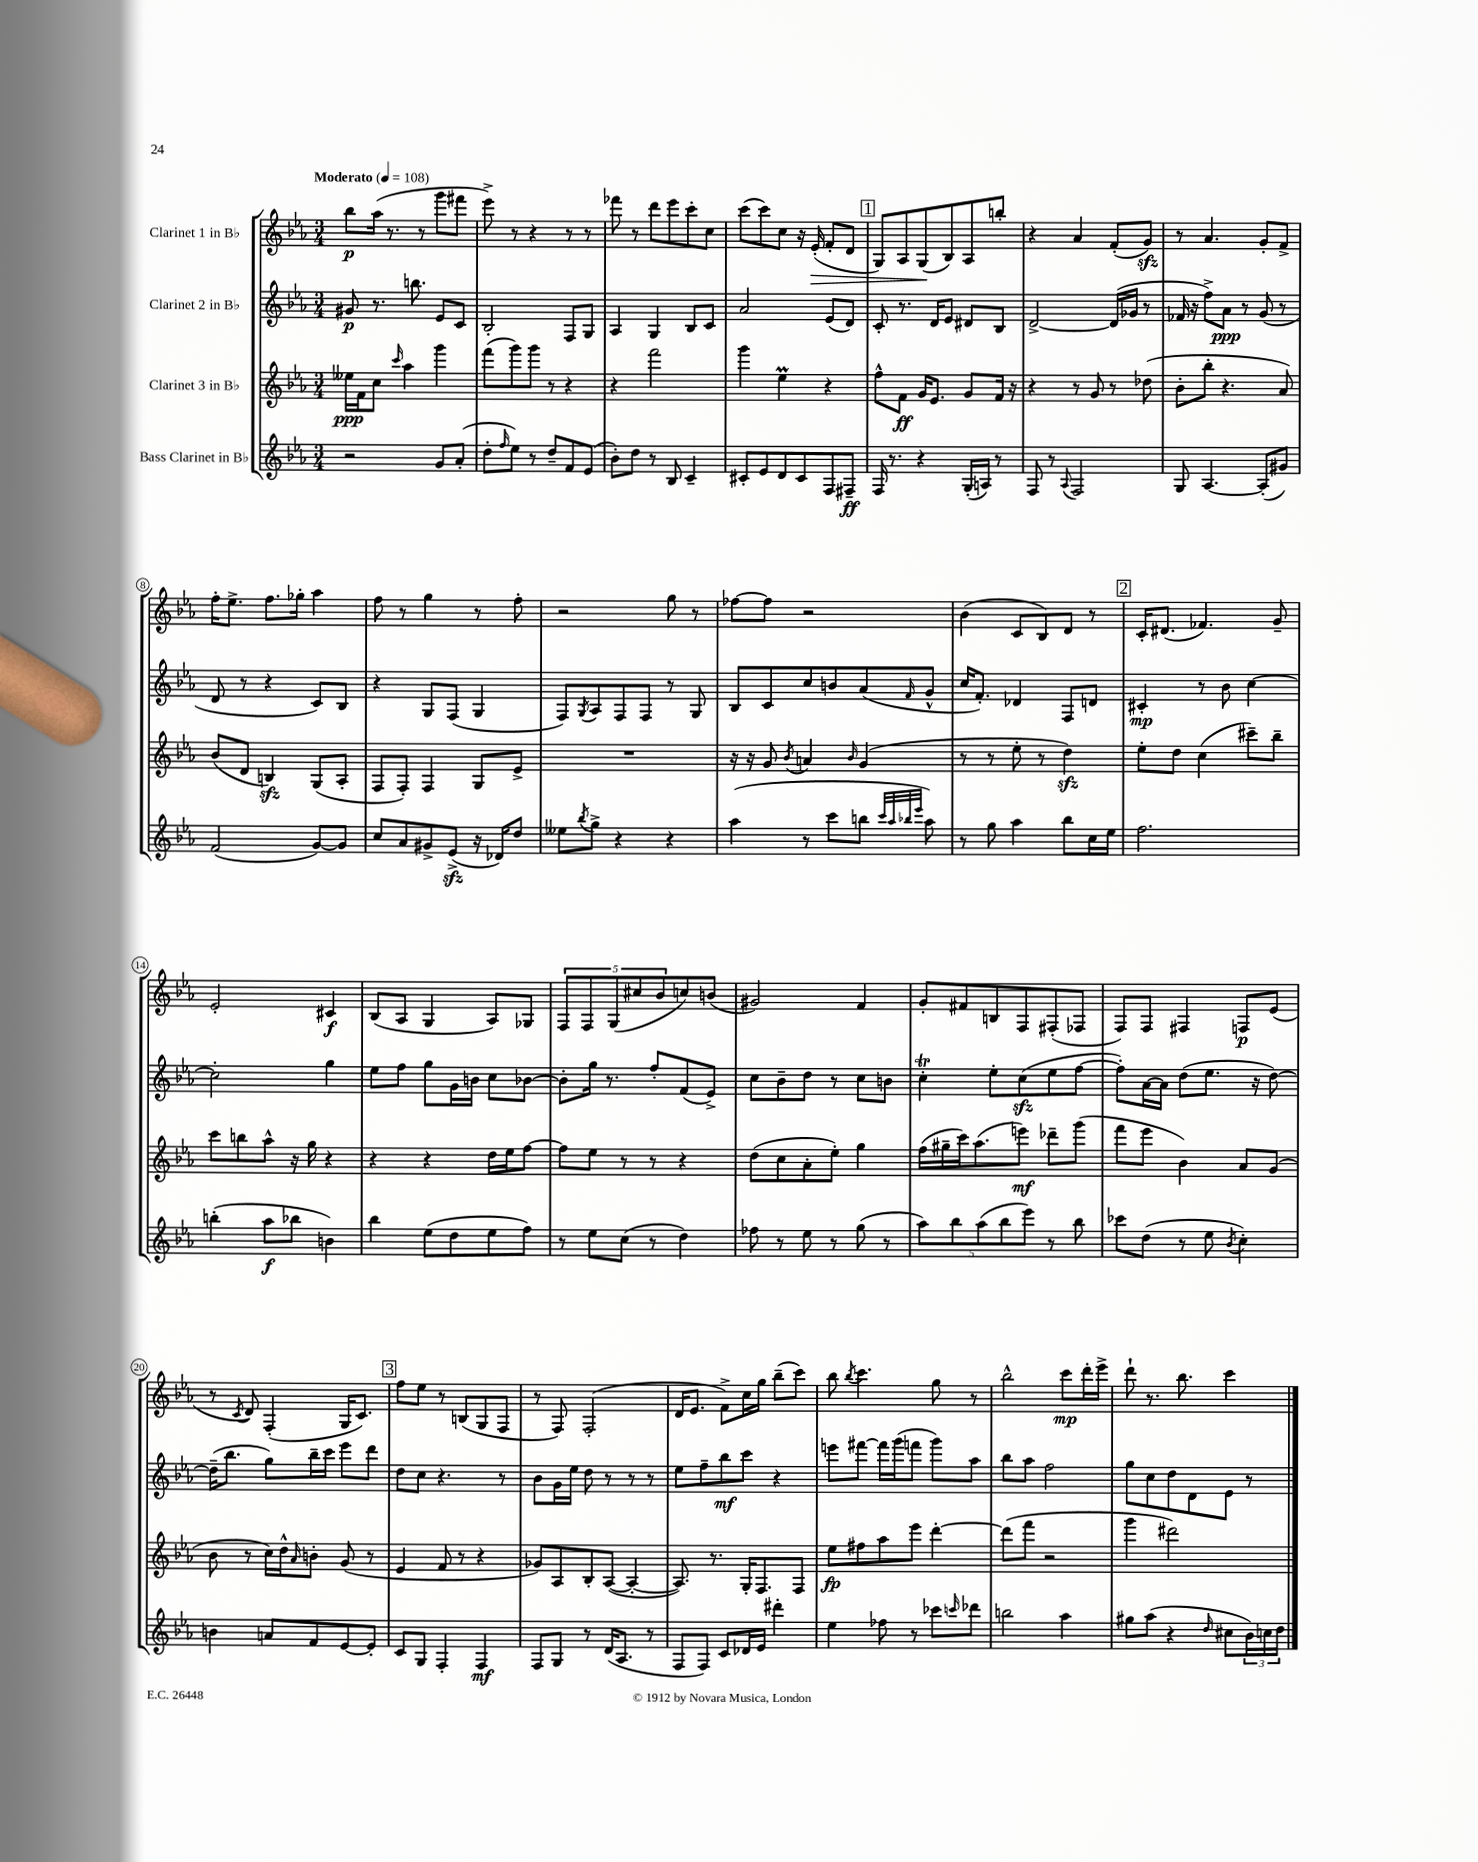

**kern	**dynam	**kern	**dynam	**kern	**dynam	**kern	**dynam
*part4	*part4	*part3	*part3	*part2	*part2	*part1	*part1
*staff4	*staff4	*staff3	*staff3	*staff2	*staff2	*staff1	*staff1
*I"Bass Clarinet in B♭	*	*I"Clarinet 3 in B♭	*	*I"Clarinet 2 in B♭	*	*I"Clarinet 1 in B♭	*
*clefG2	*	*clefG2	*	*clefG2	*	*clefG2	*
*k[b-e-a-]	*	*k[b-e-a-]	*	*k[b-e-a-]	*	*k[b-e-a-]	*
*M3/4	*	*M3/4	*	*M3/4	*	*M3/4	*
*MM108	*	*MM108	*	*MM108	*	*MM108	*
=1	=1	=1	=1	=1	=1	=1	=1
!	!	!	!	!	!	!LO:TX:a:B:t=Moderato	!
2r	.	16ee--X\LL	ppp	8g#X/	p	8bb-\L	p
.	.	16f\J	.	.	.	.	.
.	.	8cc\J	.	8.r	.	(16aa-\Jk	.
.	.	.	.	.	.	8.r	.
.	.	16qqccc/	.	.	.	.	.
.	.	4aa-\	.	.	.	.	.
.	.	.	.	8.bbn\	.	.	.
.	.	.	.	.	.	8r	.
8g/L	.	4ggg\	.	8e-/L	.	8ggg\L	.
(8a-'/J	.	.	.	8c/J	.	8fff#X\J	.
=2	=2	=2	=2	=2	=2	=2	=2
8dd'\L	.	(8fff\L	.	2B-'/	.	8eee-^\)	.
16qqff/	.	.	.	.	.	.	.
8ee-\J)	.	8ggg\)	.	.	.	8r	.
8r	.	8ggg\J	.	.	.	4r	.
8dd~/L	.	8r	.	.	.	.	.
8f/	.	4r	.	8F/L	.	8r	.
(8e-/J	.	.	.	8G/J	.	8r	.
=3	=3	=3	=3	=3	=3	=3	=3
8b-'\L)	.	4r	.	4A-/	.	8fff-X\	.
8dd\J	.	.	.	.	.	8r	.
8r	.	2fff\	.	4G/	.	8ddd\L	.
8B-/	.	.	.	.	.	8eee-\	.
4c~/	.	.	.	8B-/L	.	8ccc'\	.
.	.	.	.	8c/J	.	8cc\J	.
=4	=4	=4	=4	=4	=4	=4	=4
8c#X'/L	.	4ggg\	.	2a-/	.	(8ccc\L	.
8e-/	.	.	.	.	.	8ccc\)	.
8d/	.	4ee-M\	.	.	.	8cc\J	.
8c#/	.	.	.	.	.	16r	.
!	!	!	!	!	!	!	!LO:HP:b
.	.	.	.	.	.	(16e-'/	>
8F/	.	4r	.	(8e-/L	.	8f'/L	.
8F#X~/J	ff	.	.	8d/J)	.	8d/J	.
!!LO:REH:place=s1:t=1
=5	=5	=5	=5	=5	=5	=5	=5
16F/	.	8ff^^\L	.	8c'/	.	8G/L)	.
8.r	.	.	.	.	.	.	.
.	.	8f\J	ff	8.r	.	8A-/	.
4r	.	16g/KL	.	.	.	(8G/	.
.	.	8.e-/J	.	16d/KL	.	.	.
.	.	.	.	8e-/J	.	8B-/)	]
(16G'/LL	.	8g/L	.	8d#X/L	.	8A-/	.
16An/JJ)	.	.	.	.	.	.	.
8r	.	16f/Jk	.	8B-/J	.	8bbn'/J	.
.	.	16r	.	.	.	.	.
=6	=6	=6	=6	=6	=6	=6	=6
8F/	.	4r	.	[2d^/	.	4r	.
8r	.	.	.	.	.	.	.
8qqA-/	.	.	.	.	.	.	.
2F/	.	8r	.	.	.	4a-/	.
.	.	8g/	.	.	.	.	.
.	.	8r	.	(16d/LL]	.	(8f'/L	.
.	.	.	.	16g-X/JJ	.	.	.
.	.	(8dd-X\	.	8r	.	8gzz/J)	.
=7	=7	=7	=7	=7	=7	=7	=7
8G/	.	8b-'\L	.	16f-X/	.	8r	.
.	.	.	.	16r	.	.	.
[4.A-/	.	8bb-'\J	.	8ff^\L)	.	4.a-/	.
.	.	4.r	.	8a-\J	ppp	.	.
.	.	.	.	8r	.	.	.
(8A-'/L]	.	.	.	(8g/	.	8g'/L	.
8g#X/J)	.	8a-/)	.	8r	.	8f^/J	.
!!LO:LB:g=z
=8	=8	=8	=8	=8	=8	=8	=8
(2f/	.	(8b-/L	.	8d/	.	16ff'\KL	.
.	.	.	.	.	.	8.ee-^\J	.
.	.	8d/J	.	8r	.	.	.
.	.	4Bnzz/)	.	4r	.	8.ff\L	.
.	.	.	.	.	.	16gg-X'\Jk	.
[8g/L)	.	(8G/L	.	8c/L)	.	4aa-\	.
8g/J]	.	8A-'/J	.	8B-/J	.	.	.
=9	=9	=9	=9	=9	=9	=9	=9
8cc/L	.	8F/L	.	4r	.	8ff\	.
8a-/	.	8F'/J)	.	.	.	8r	.
8g#X^/	.	4F/	.	8G/L	.	4gg\	.
(8e-zz^/J	.	.	.	(8F/J	.	.	.
16r	.	8G/L	.	4G/	.	8r	.
16d-X/KL)	.	.	.	.	.	.	.
8dd/J	.	8e-^/J	.	.	.	8ff'\	.
=10	=10	=10	=10	=10	=10	=10	=10
8ee--X\L	.	2.r	.	8F/L)	.	2r	.
8qbb-/	.	.	.	8qG/	.	.	.
8gg^\J	.	.	.	8A-/	.	.	.
4r	.	.	.	8F/	.	.	.
.	.	.	.	8F/J	.	.	.
4r	.	.	.	8r	.	8gg\	.
.	.	.	.	8G/	.	8r	.
=11	=11	=11	=11	=11	=11	=11	=11
(4aa-\	.	16r	.	8B-/L	.	[8ff-X\L	.
.	.	16r	.	.	.	.	.
.	.	8g/	.	8c/	.	8ff-\J]	.
.	.	8qb-/	.	.	.	.	.
8r	.	4an/	.	8cc/	.	2r	.
8ccc\L	.	.	.	8bn/	.	.	.
.	.	16qqb-/	.	.	.	.	.
8bbn\J	.	(4g/	.	(8a-/	.	.	.
32qqccc/LLL	.	.	.	.	.	.	.
32qqaa-/	.	.	.	.	.	.	.
32qqbb-X/	.	.	.	.	.	.	.
32qqeee-/JJJ	.	.	.	16qqf/	.	.	.
8aa-\)	.	.	.	8g^^/J	.	.	.
=12	=12	=12	=12	=12	=12	=12	=12
8r	.	8r	.	16cc/KL	.	(4b-\	.
.	.	.	.	8.f'/J)	.	.	.
8gg\	.	8r	.	.	.	.	.
4aa-\	.	8ee-'\	.	4d-X/	.	8c/L	.
.	.	8r	.	.	.	8B-/)	.
8bb-\L	.	4ddzz\)	.	8F/L	.	8d/J	.
16cc\L	.	.	.	8dn/J	.	8r	.
16ee-\JJ	.	.	.	.	.	.	.
!!LO:REH:place=s1:t=2
=13	=13	=13	=13	=13	=13	=13	=13
2.ff\	.	8ee-'\L	.	4c#X'/	mp	16c'/KL	.
.	.	.	.	.	.	(8.d#X/J	.
.	.	8dd\J	.	.	.	.	.
.	.	(4cc\	.	8r	.	4.f-X/)	.
.	.	.	.	8b-\	.	.	.
.	.	8ccc#X~\L)	.	[4cc\	.	.	.
.	.	8bb-~\J	.	.	.	8g~/	.
!!LO:LB:g=z
=14	=14	=14	=14	=14	=14	=14	=14
(4bbn'\	.	8ccc\L	.	2cc'\]	.	2e-'/	.
.	.	8bbn\	.	.	.	.	.
8aa-\L	f	8aa-^^\J	.	.	.	.	.
8bb-X\J	.	16r	.	.	.	.	.
.	.	16gg\	.	.	.	.	.
4bn\)	.	4r	.	4gg\	.	4c#X/	f
=15	=15	=15	=15	=15	=15	=15	=15
4bb-\	.	4r	.	8ee-\L	.	(8B-/L	.
.	.	.	.	8ff\J	.	8A-/J	.
(8ee-\L	.	4r	.	8gg\L	.	4G/	.
8dd\	.	.	.	16g\L	.	.	.
.	.	.	.	16bn\JJ	.	.	.
8ee-\	.	16dd\LL	.	8cc\L	.	8A-/L)	.
.	.	16ee-\J	.	.	.	.	.
8ff\J)	.	[8ff\J	.	[8b-X\J	.	8G-X/J	.
=16	=16	=16	=16	=16	=16	=16	=16
8r	.	8ff\L]	.	8b-'\L]	.	10F/L	.
.	.	.	.	.	.	10F/	.
8ee-\L	.	8ee-\J	.	16gg\Jk	.	.	.
.	.	.	.	8.r	.	.	.
.	.	.	.	.	.	(10G/	.
(8cc\J	.	8r	.	.	.	.	.
.	.	.	.	.	.	10cc#X/	.
8r	.	8r	.	8ff'/L	.	.	.
.	.	.	.	.	.	10b-/	.
4dd\)	.	4r	.	(8f/	.	8ccn/)	.
.	.	.	.	8e-^/J)	.	(8bn/J	.
=17	=17	=17	=17	=17	=17	=17	=17
8ff-X\	.	(8dd\L	.	8cc\L	.	2g#X/)	.
8r	.	8cc\	.	8b-~\	.	.	.
8ee-\	.	8a-'\	.	8dd\J	.	.	.
8r	.	8ee-'\J)	.	8r	.	.	.
(8gg\	.	4gg\	.	8cc\L	.	4f/	.
8r	.	.	.	8bn\J	.	.	.
=18	=18	=18	=18	=18	=18	=18	=18
10aa-\L)	.	(16ff\LL	.	4ccT'\	.	8g'/L	.
.	.	16gg#X~\	.	.	.	.	.
10bb-\	.	.	.	.	.	.	.
.	.	16ccc\J)	.	.	.	8f#X/	.
.	.	(8.aa-\	.	.	.	.	.
(10aa-\	.	.	.	.	.	.	.
.	.	.	.	8ee-'\L	.	8Bn/	.
10bb-\	.	.	.	.	.	.	.
.	.	8eeen\J)	mf	(8cczz\	.	8F/	.
10eee-\J)	.	.	.	.	.	.	.
8r	.	8ddd-X~\L	.	8ee-\	.	(8F#X'/	.
8bb-\	.	(8ggg\J	.	[8ff\J	.	8F-X/J	.
=19	=19	=19	=19	=19	=19	=19	=19
8ccc-X\L	.	8fff\L	.	8ff'\L])	.	8F/L)	.
(8dd\J	.	8eee-\J	.	[16a-\L	.	8F/J	.
.	.	.	.	16a-\JJ]	.	.	.
8r	.	4b-\)	.	(8dd\L	.	4F#X/	.
8ee-\	.	.	.	8.ee-\J	.	.	.
8qb-/	.	.	.	.	.	.	.
4cc'\)	.	8a-/L	.	.	.	8Fn/L	p
.	.	.	.	16r	.	.	.
.	.	(8g/J	.	[8dd\)	.	(8e-/J	.
!!LO:LB:g=z
=20	=20	=20	=20	=20	=20	=20	=20
4bn\	.	8b-\	.	(16dd~\KL]	.	8r	.
.	.	.	.	8.bb-\J	.	.	.
.	.	.	.	.	.	8qc/	.
.	.	8r	.	.	.	8d/)	.
8an/L	.	16cc\LL)	.	8gg\L)	.	(4F'/	.
.	.	16dd^^\J	.	.	.	.	.
.	.	16qqa-/	.	.	.	.	.
8f/	.	8bn'\J	.	16bb-~\L	.	.	.
.	.	.	.	16ccc\JJ	.	.	.
[8e-/	.	(8g/	.	8eee-\L	.	16G/KL	.
.	.	.	.	.	.	8.c/J)	.
8e-'/J]	.	8r	.	8ddd\J	.	.	.
!!LO:REH:place=s1:t=3
=21	=21	=21	=21	=21	=21	=21	=21
8c/L	.	4e-/	.	8dd\L	.	8ff\L	.
8G/J	.	.	.	8cc\J	.	8ee-\J	.
4F'/	.	8f/	.	4.r	.	8r	.
.	.	8r	.	.	.	(8Bn/L	.
4F/	mf	4r	.	.	.	8G/	.
.	.	.	.	8r	.	8F/J	.
=22	=22	=22	=22	=22	=22	=22	=22
8F/L	.	8g-X/L)	.	8b-\L	.	8r	.
8G/J	.	8A-/	.	16g\L	.	8F/)	.
.	.	.	.	16ee-\JJ	.	.	.
8r	.	8B-'/	.	8dd\	.	(2F'/	.
(16d/KL	.	([8A-/J	.	8r	.	.	.
8.A-/J	.	.	.	.	.	.	.
.	.	4A-'/_	.	8r	.	.	.
8r	.	.	.	8r	.	.	.
=23	=23	=23	=23	=23	=23	=23	=23
8F/L	.	8.A-/])	.	8ee-\L	.	16d/KL	.
.	.	.	.	.	.	8.e-/J	.
8F/J)	.	.	.	8ff~\	.	.	.
.	.	8.r	.	.	.	.	.
8c/L	.	.	.	8bb-\	mf	8f^\L)	.
16d-X/L	.	16G'/KL	.	8ccc\J	.	16cc\L	.
16e-/JJ	.	8.F/	.	.	.	16gg\JJ	.
4ddd#X'\	.	.	.	4r	.	(8bb-~\L	.
.	.	8F/J	.	.	.	8ccc\J)	.
=24	=24	=24	=24	=24	=24	=24	=24
4ee-\	.	8ee-\L	fp	8eeen\L	.	8bb-\	.
.	.	.	.	.	.	8qbb-/	.
.	.	8ff#X\	.	[8fff#X\J	.	4.ccc\	.
8ff-X\	.	8aa-\	.	16fff#\LL]	.	.	.
.	.	.	.	(16ggg\J	.	.	.
8r	.	8eee-\J	.	8fffn\J	.	.	.
8ccc-X\L	.	[4ddd'\	.	8ggg\L)	.	8gg\	.
16qqcccn/	.	.	.	.	.	.	.
8ddd-X\J	.	.	.	8aa-\J	.	8r	.
=25	=25	=25	=25	=25	=25	=25	=25
2bbn\	.	(8ddd\L]	.	8bb-\L	.	2bb-^^\	.
.	.	8fff\J	.	8aa-\J	.	.	.
.	.	2r	.	2ff\	.	.	.
4aa-\	.	.	.	.	.	8ccc\L	mp
.	.	.	.	.	.	16ddd'\L	.
.	.	.	.	.	.	16eee-^\JJ	.
=26	=26	=26	=26	=26	=26	=26	=26
8gg#X\L	.	4ggg\	.	8gg\L	.	8ddd`\	.
(8aa-\J	.	.	.	8cc\	.	8.r	.
4r	.	2ddd#X\)	.	8dd\	.	.	.
.	.	.	.	.	.	8.bb-\	.
.	.	.	.	8d\	.	.	.
16qqdd/	.	.	.	.	.	.	.
8cc#X\L	.	.	.	8e-\J	.	4ccc\	.
24b-\L)	.	.	.	8r	.	.	.
24ccn\	.	.	.	.	.	.	.
24dd\JJ	.	.	.	.	.	.	.
==	==	==	==	==	==	==	==
*-	*-	*-	*-	*-	*-	*-	*-
